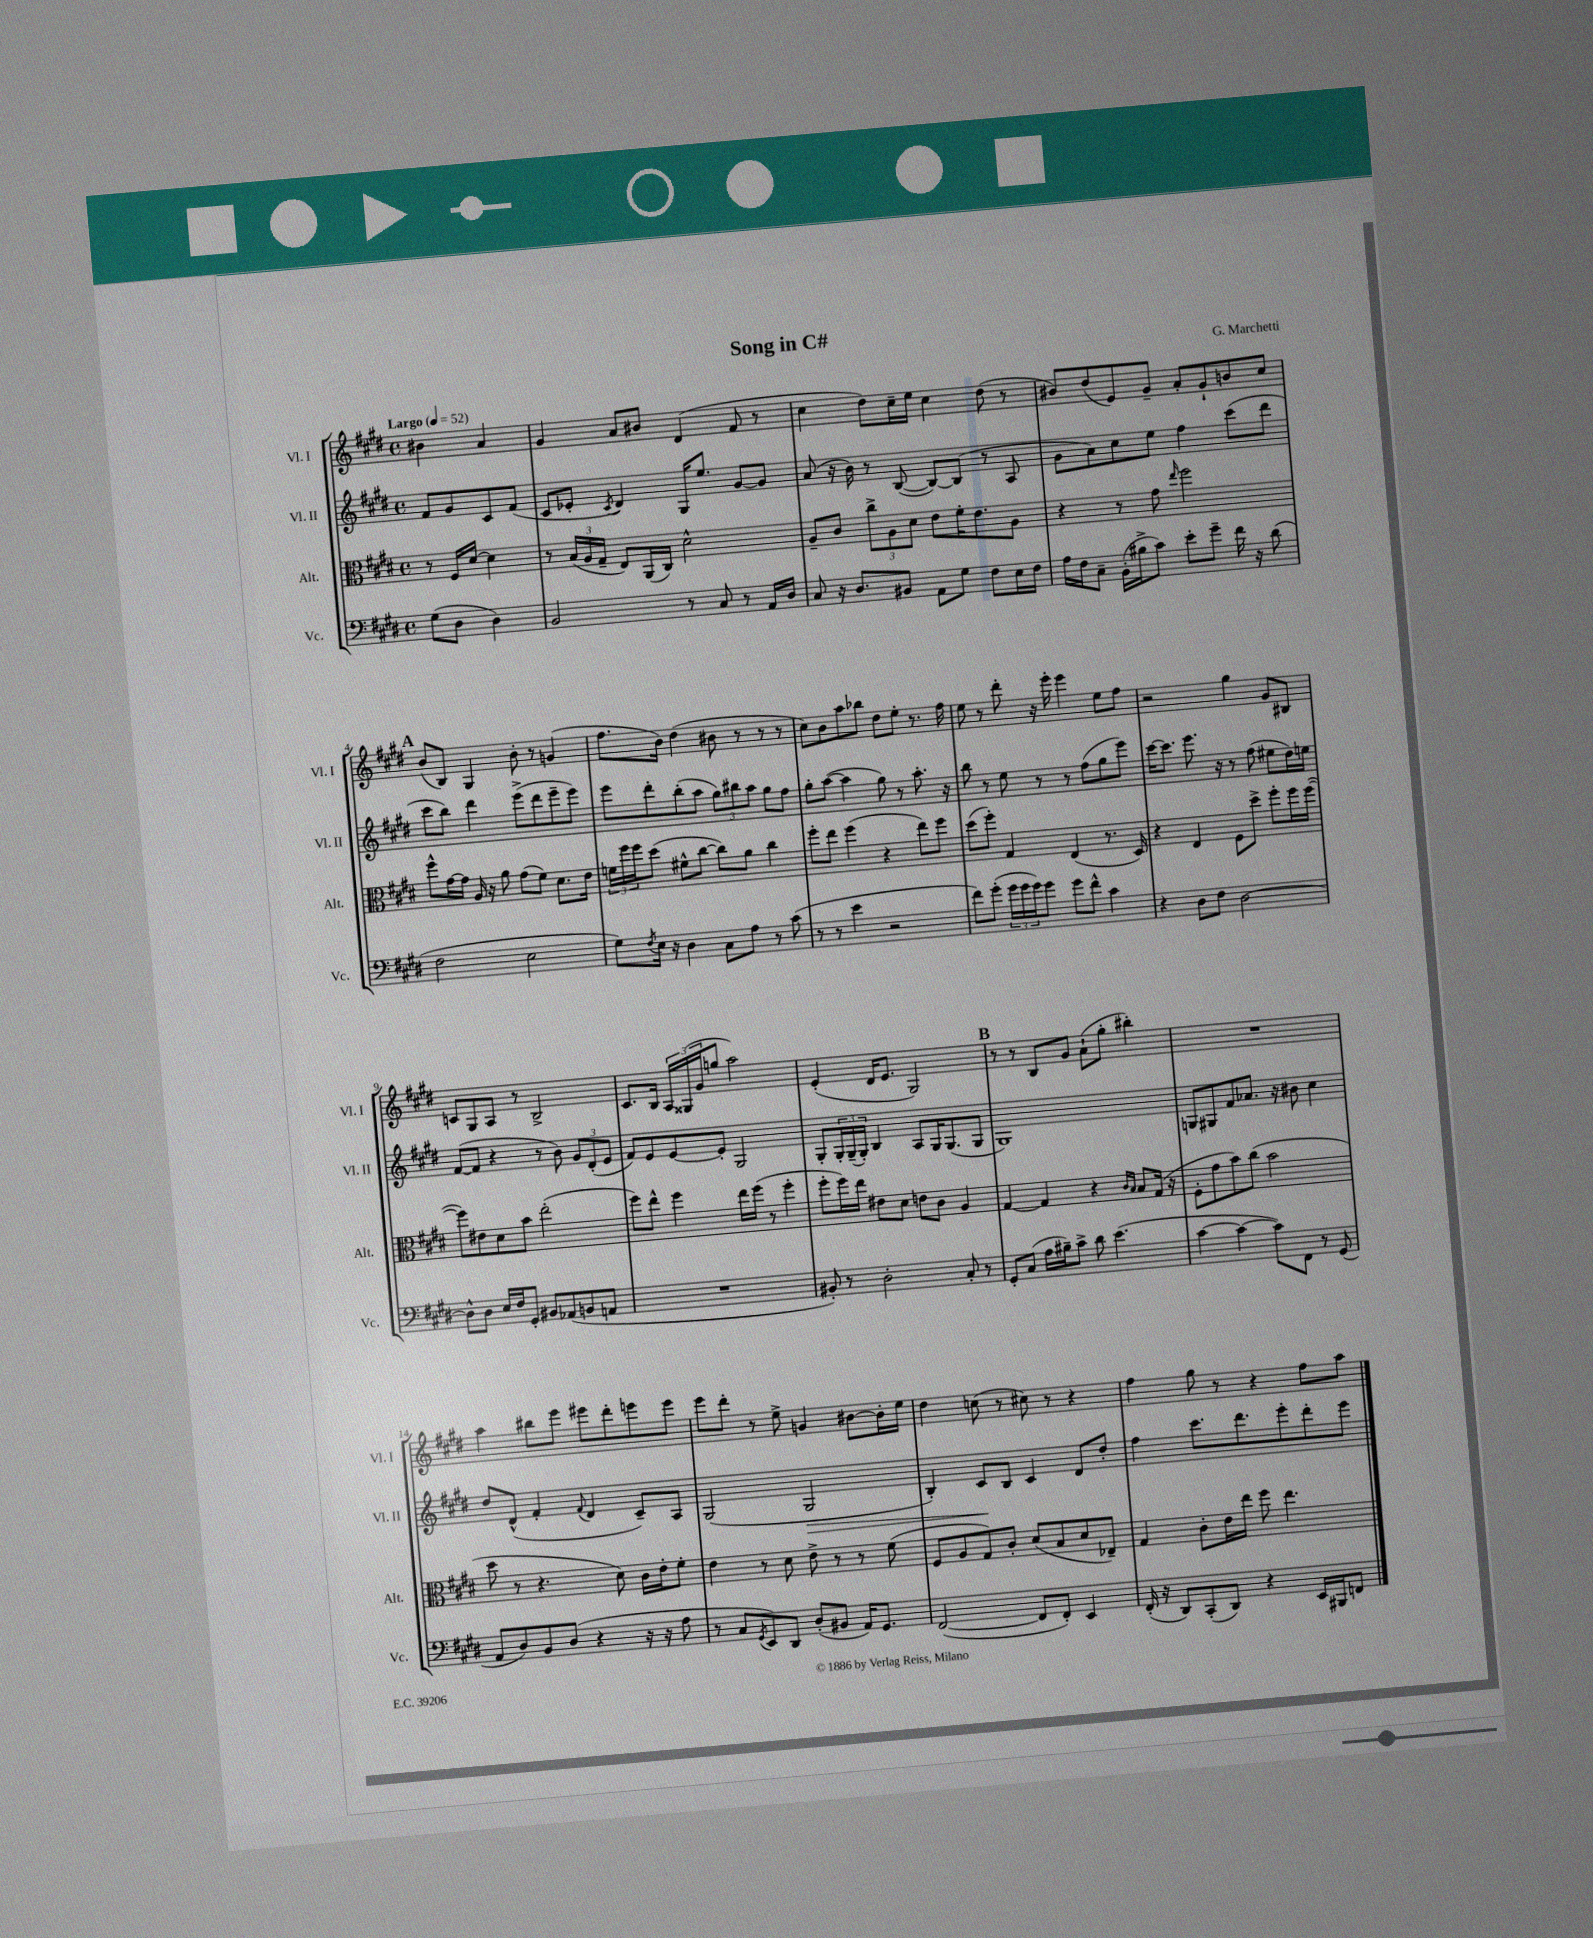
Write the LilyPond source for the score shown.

\header { title = "Song in C#" composer = "G. Marchetti" }
<<
\new StaffGroup <<
\new Staff = "s0" \with { instrumentName = "Vl. I" shortInstrumentName = "Vl. I" } {
    \clef treble \key e \major \defaultTimeSignature \time 4/4 \partial 2 \tempo "Largo" 4 = 52
    bis'4 a'4 |
    gis'4 a'8 bis'8 dis'4( fis'8 r8 |
    cis''4 dis''8) cis''16-- e''16 cis''4 dis''8( r8 |
    bis'8) dis''8( e'8) gis'8-- a'8-. gis'8-! b'8 cis''8 |
    \mark \markup { \bold "A" } b'8( b8) gis4 b'8-. r8 g'4( |
    fis''8. b'16) dis''4( bis'8 r8 r8 r8 |
    cis''8) b'8 a''8 bes''8 dis''8 e''8-. r8. fis''16 |
    e''8 r8 dis'''8-. r16 e'''16-. e'''4 e''8 fis''8 |
    r2 gis''4 gis'8 bis8 |
    c'8 gis8 a8 r8 b2-> |
    cis'8. b16 \tuplet 3/2 { a16 gisis16( gis'16 } g''8 a''2) |
    e'4-.( dis'16 e'8. gis2) |
    \mark \markup { \bold "B" } r8 r8 b8 gis'8 a'8-!( gis''8-. bis''4-.) |
    R1 |
    a''4 bis''8 e'''8 eis'''8 dis'''8-. e'''8 e'''8 |
    e'''8 dis'''8-. r8 e''8-> g'4 bis'8~ bis'16-. e''16 |
    dis''4 c''8( r8 cis''8) r8 r4 |
    fis''4 gis''8 r8 r4 fis''8 a''8 \bar "|." |
}
\new Staff = "s1" \with { instrumentName = "Vl. II" shortInstrumentName = "Vl. II" } {
    \clef treble \key e \major \defaultTimeSignature \time 4/4 \partial 2
    fis'8 gis'8 cis'8 fis'8( |
    cis'8 ees'8-. \acciaccatura { cis'8 } dis'4) gis16 e''8. gis'8~ gis'8 |
    a'8( r16 b'16) r8 b8~( b8~) b8( r8 a8 |
    gis'8 a'8) cis''8 e''8 fis''4 cis'''8( dis'''8 |
    \mark \markup { \bold "A" } cis'''8 b''8) dis'''4 e'''8->( dis'''8 e'''8-- e'''8) |
    e'''8 dis'''8-. b''8-.( a''8 \tuplet 3/2 { gis''8) bis''8 a''8 } gis''8 fis''8 |
    gis''8-. a''8~( a''4 gis''8) r8 a''8.-. r16 |
    b''8 r8 e''8 r8 r8 fis''8( gis''8 e'''8) |
    cis'''16~ cis'''8. e'''8. r16 r8 fis''8( eis''8 dis''16) e''16 |
    fis'8~( fis'8 r4 r8 b'8) \tuplet 3/2 { gis'8 dis'8-.( e'8 } |
    fis'8) e'8 e'8~ e'8-. gis2 |
    gis8-. \tuplet 3/2 { gis16-. gis16--( gis16-.) } b4 a8 gis16 gis8.( gis8 |
    \mark \markup { \bold "B" } gis1) |
    g8 gis8 fis'8 aes'8. r16 bis'8 cis''4 |
    dis''8 dis'8-^( fis'4-. \appoggiatura { fis'8 } dis'4 cis'8--) a8 |
    gis2( gis2\> |
    b4-.) cis'8\! b8 cis'4 dis'8 dis''8-. |
    fis''4 cis'''8. dis'''8. e'''8-. dis'''8-. e'''8 \bar "|." |
}
\new Staff = "s2" \with { instrumentName = "Alt." shortInstrumentName = "Alt." } {
    \clef alto \key e \major \defaultTimeSignature \time 4/4 \partial 2
    r8 fis16 dis'16~ dis'4 |
    r8 \tuplet 3/2 { b16( a16 gis16-- } e8) a,16( cis16) dis'2-^ |
    a8-- cis'8 \tuplet 3/2 { cis''8-> a8 dis'8 } e'8 fis'16-. e'8. a8 |
    r4 r8 gis'8 \grace { e''16 } fis''2 |
    \mark \markup { \bold "A" } fis''8-^ gis'16~ gis'16 a16 r16 a'8 gis'8( fis'8) dis'8. e'16 |
    \tuplet 3/2 { f'16 fis''16 fis''16 } dis''8( fis'8-^ cis''8~ cis''8) a'8 cis''4 |
    fis''8-. e''8 fis''4( r4 e''8) fis''8 |
    dis''8( fis''8-.) gis4 e4( r8. dis16) |
    r4 e4 fis8 dis''8-> fis''8-. fis''16 fis''16~( |
    fis''8) eis'8 dis'8 b'8 e''2-.( |
    fis''8) e''8-^ fis''4 e''16 fis''16( r8 fis''4-. |
    fis''8-. fis''16) e''16 eis'8 dis'8 e'8 cis'8 a4 |
    \mark \markup { \bold "B" } gis4~ gis4 r4 \grace { cis'16 b16 } b8 gis16( r16 |
    fis8-. gis'8 b'8) cis''8( b'2 |
    dis''8 r8 r4. dis'8) cis'16 e'16-. fis'8-. |
    e'4 r8 dis'8 e'8-> r8 r8 fis'8( |
    fis8 a8 gis8) cis'8-. dis'8( b8 dis'8 ees8--) |
    gis4 cis'8-. e'16 e''16 fis''8 e''4. \bar "|." |
}
\new Staff = "s3" \with { instrumentName = "Vc." shortInstrumentName = "Vc." } {
    \clef bass \key e \major \defaultTimeSignature \time 4/4 \partial 2
    gis8( dis8 dis4) |
    b,2 r8 cis8 r8 a,16 dis16 |
    cis8 r16 dis8. bis,8 a,8 gis8 fis8 e16 fis16 |
    a16 fis16 cis8-- b,16-.( bis16-> cis'8) e'8-. gis'8-- fis'16 r16 dis'8( |
    \mark \markup { \bold "A" } fis2 e2 |
    gis8) \acciaccatura { fis8 } e16 r16 dis4 cis8 a8 r8 cis'8( |
    r8 r8 e'4 r2 |
    fis'8) gis'8-.( \tuplet 3/2 { gis'16 gis'16 gis'16) } gis'8 gis'8 fis'8-^ cis'4 |
    r4 dis8 fis8 dis2~ |
    dis8-^ dis8 e16 fis16 gis,8-. bis,8 aes,8( b,8 a,8 |
    R1 |
    bis,8-.) r8 dis2-. cis8-. r8 |
    \mark \markup { \bold "B" } gis,8-. cis8( a16 bis16--) cis'8-> dis'8 e'4.( |
    cis'4~ cis'4~ cis'8) fis,8 r8 gis,8( |
    a,8 dis8) b,8 dis8( r4 r16 r16 a8 |
    r8 cis8 \acciaccatura { gis,8 } e,8) dis,8 dis8-.( bis,8 a,16) gis,8. |
    fis,2~( fis,8 fis,8-.) e,4 |
    fis,16-.( r16 dis,8) cis,8-.( dis,8) r4 e,16 bis,,16 f,8 \bar "|." |
}
>>
>>
